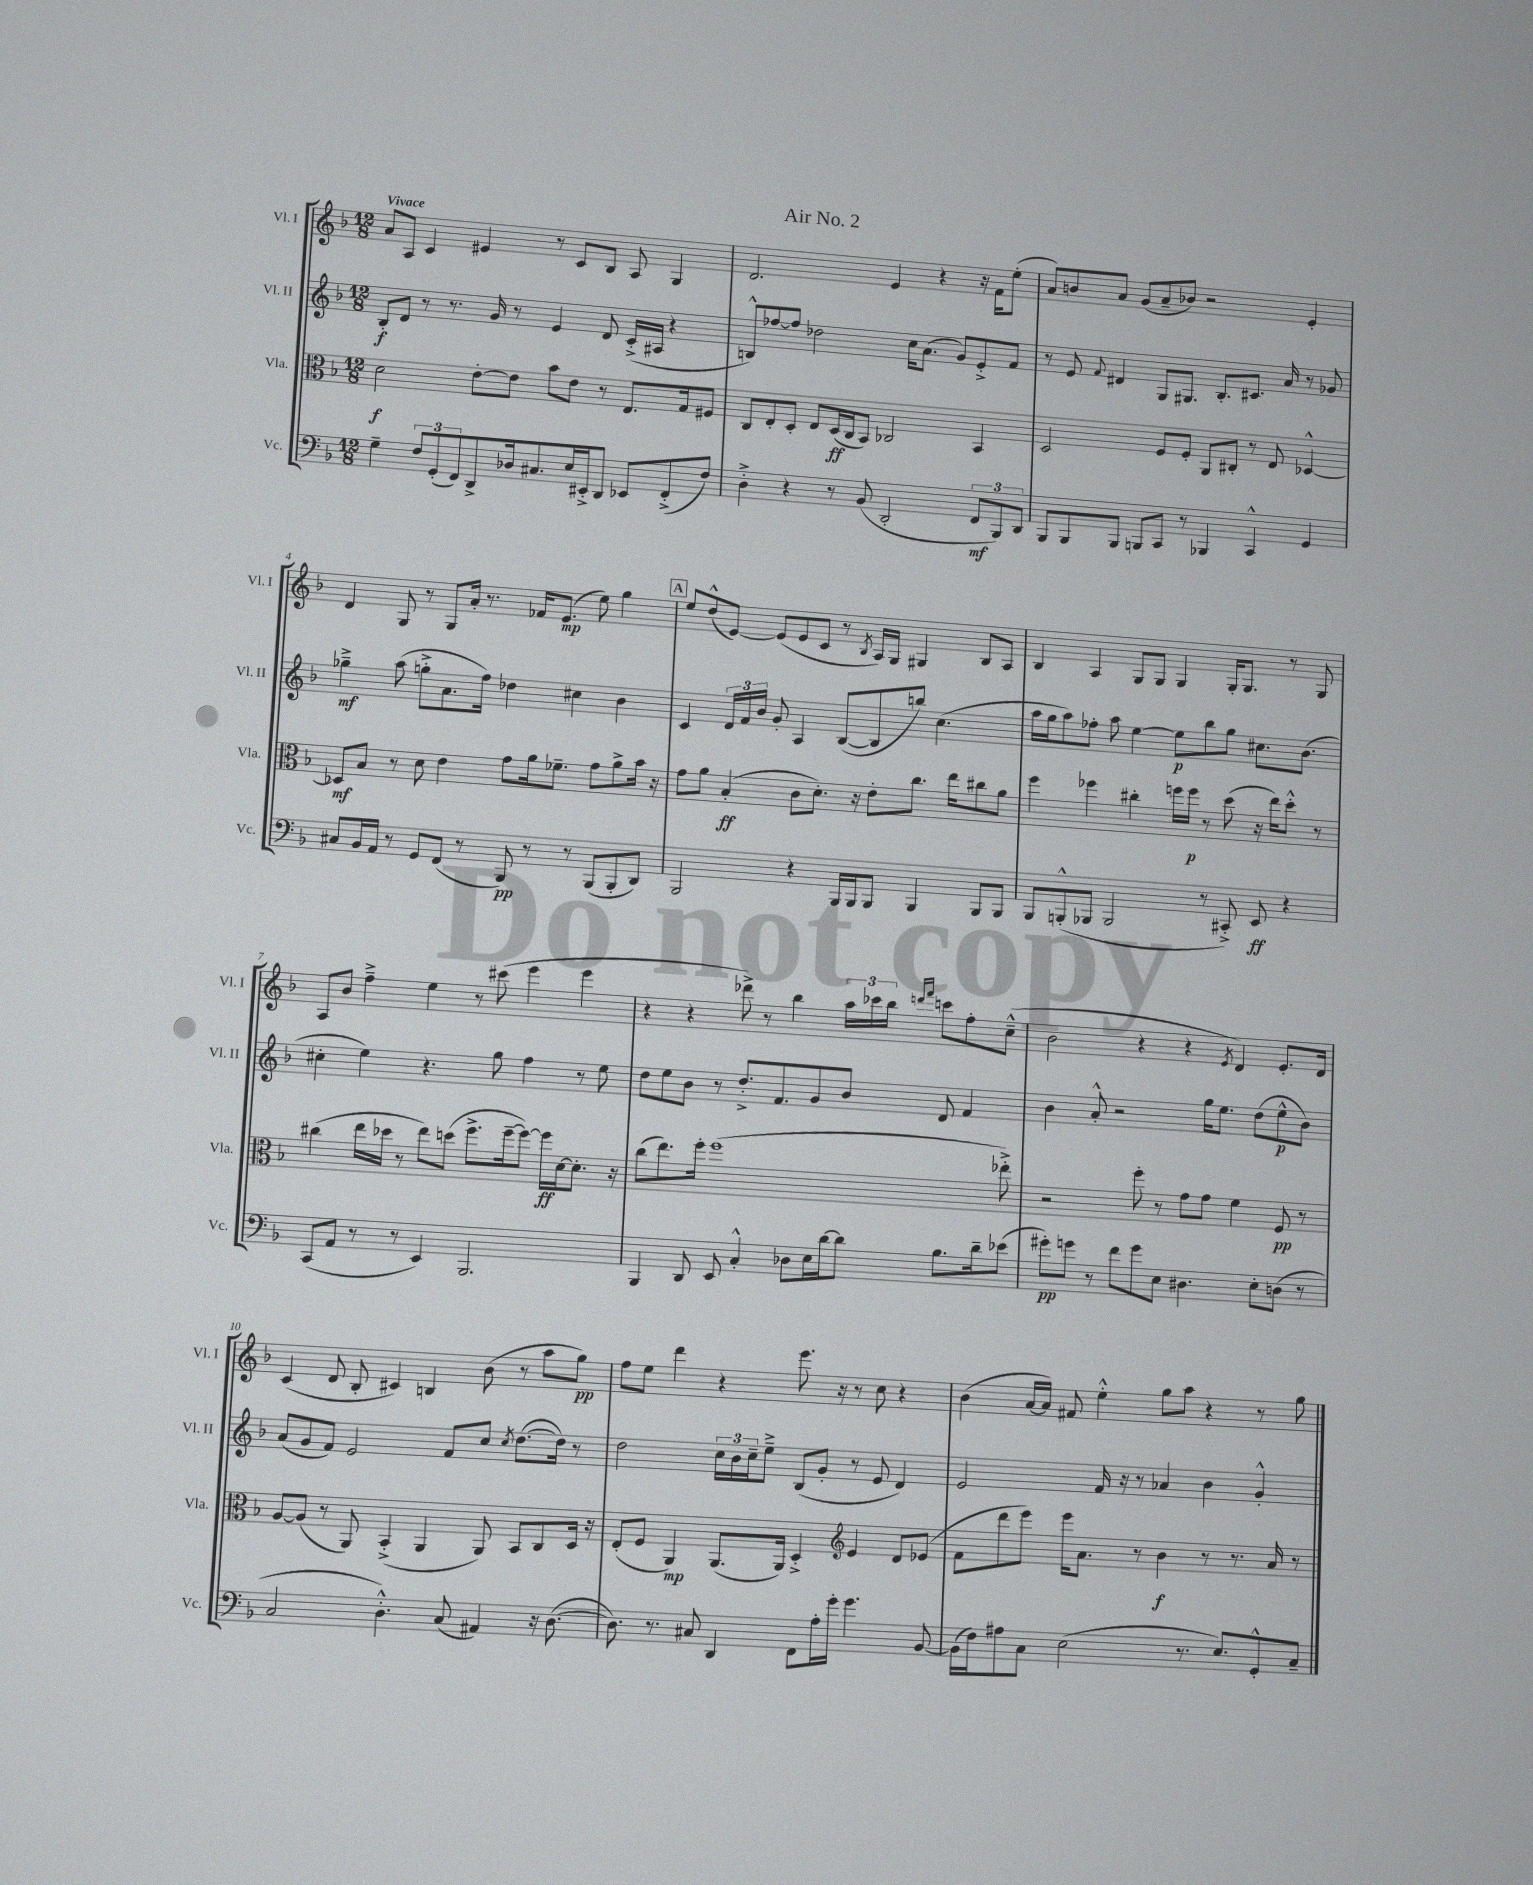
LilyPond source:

\header { title = "Air No. 2" }
<<
\new StaffGroup <<
\new Staff = "s0" \with { instrumentName = "Vl. I" shortInstrumentName = "Vl. I" } {
    \clef treble \key f \major \numericTimeSignature \time 12/8 \tempo "Vivace"
    a'8 a8 c'4 eis'4 r8 c'8 bes8 a8 g4 |
    d'2. e'4 r4 r16 f'16 e''8-.( |
    a'8) b'8 a'8 g'8( a'8-- bes'8) r2 e'4-. |
    d'4 g8 r8 g8 a'16-. r8. fes'16 e'8.\mp( e''8) g''4 |
    \mark \markup { \box "A" } e''8 d''8-^( e'8~) e'8( e'8 c'8 r8 \acciaccatura { bes8 } a16) g16 gis4 bes8 a8 |
    bes4 a4 g8 g8 g4 g16-. g8. r8 g8 |
    a8 bes'8 f''4---> e''4 r8 cis'''8( e'''4 e'''4 |
    r4 r4 des'''8->) r8 bes''4 \tuplet 3/2 { a''16 ces'''16 bes''16 } \grace { d'''16 f'''16 } c'''8 f''8-. c''8---^( |
    bes'2 r4 r4 \acciaccatura { e'8 } d'4) e'8.-. d'16 |
    c'4( d'8 bes8-. cis'4) b4 bes'8( r8 a''8 g''8\pp) |
    f''8 e''8 d'''4 r4 e'''8. r16 r8 c''8 r4 |
    bes'4( a'16~ a'16) fis'8 e''4-.-^ g''8 a''8 r4 r8 g''8 \bar "|." |
}
\new Staff = "s1" \with { instrumentName = "Vl. II" shortInstrumentName = "Vl. II" } {
    \clef treble \key f \major \numericTimeSignature \time 12/8
    bes8-.\f d'8 r8 r8. g'16 r8 e'4 d'8 c'16-.->( ais16 r4 |
    b8-^) fes''8~ fes''8 des''2 c''16 a'8.( g'8) e'8-.-> f'8 |
    r8 e'8 \appoggiatura { f'8 } dis'4 g8 gis8. bes8.-. cis'8. a'16 r8 ges'8 |
    ges''4--->\mf a''8( g''8-.-> a'8. f''16) des''4 cis''4 bes'4 |
    \mark \markup { \box "A" } c'4 \tuplet 3/2 { d'16 f'16 bes'16 } g'8-. a4 bes8~( bes8 b''8) c''4.( |
    a''16 g''16 a''8) fes''8-. a''8 e''4~ e''8\p bes''8 g''8 cis''8. bes'8.( |
    cis''4-. e''4) r4. g''8 f''4 r8 e''8 |
    d''8 e''8 bes'8 r8 d''8.-.-> f'8. g'8 bes'8 d'8 f'4 |
    bes'4 a'8-.-^ r2 g''16 e''8. d''8( e''8-^\p bes'8) |
    a'8( g'8 f'8) e'2 f'8 c''8 \acciaccatura { c''8 } d''8.~( d''16) r8 |
    d''2 \tuplet 3/2 { c''16 bes'16 c''16-- } e''8---> bes8( g'8-. r8 e'8 d'4) |
    e'2 f'16 r16 r8 aes'4 bes'4 g'4-.-^ \bar "|." |
}
\new Staff = "s2" \with { instrumentName = "Vla." shortInstrumentName = "Vla." } {
    \clef alto \key f \major \numericTimeSignature \time 12/8
    d'2\f e'8~-. e'8 bes'8 e'8 r8 e8. g16 fis8 |
    c8 e8-. d8-. e8 d16\ff( c16 bes,8) ces2 bes,4 |
    d2 f8 f8-. a,8 cis8-. r8 e8 des4~-^ |
    des8\mf bes8 r8 d'8 e'4 g'8 a'16 fes'8.-- g'8 a'8-> bes'16 r16 |
    \mark \markup { \box "A" } g'8 a'8 bes4-.\ff( c'8 d'8.-.) r16 e'8-. c''8. e''16 cis''8 a'8 |
    f''4 fes''4 cis''4-. f''16 f''16\p r8 d''8( r16 e''16) d''8-.-^ r8 |
    cis''4( e''16 des''16 r8 e''8) d''8( f''8.-> f''16~-- f''8~) f''16\ff d'16~ d'8.-. r16 |
    c''8( e''8.) f''16-. f''1( ees''8-.->) |
    r2 f''8-. r8 g'8 g'8 f'4 f8\pp r8 |
    a8~ a8( r8 a,8) bes,4-.->( a,4 a,8) bes,8 c8 d16 r16 |
    e8-.( f8 a,4\mp) a,8.( a,16) d4-.-> \clef treble e'4 d'8 ees'8( |
    f'8 d'''8 e'''8) e'''16 a'8. r8 bes'4\f r8 r8. a'16 r8 \bar "|." |
}
\new Staff = "s3" \with { instrumentName = "Vc." shortInstrumentName = "Vc." } {
    \clef bass \key f \major \numericTimeSignature \time 12/8
    g4-- \tuplet 3/2 { f8 g,8-.( f,8) } d,8-> des16 cis8. e16 eis,16-.-> d,8 ees,8 f,8-.->( f8) |
    d4-.-> r4 r8 bes,8( d,2-. \tuplet 3/2 { f,8\mf bes,,8) d,8 } |
    bes,,8 bes,,8 bes,,8 b,,8 c,8 r8 bes,,4 c,4-^ g,4 |
    cis8 bes,16 a,16 r8 g,8 f,8( r8 bes,,8\pp) r8 r8 bes,,8( bes,,8-. d,8) |
    \mark \markup { \box "A" } bes,,2 r4 bes,,16 bes,,16 bes,,8 bes,,4 bes,,8 bes,,8 |
    bes,,8 b,,8-.-^( bes,,8 bes,,2 r8 cis,8-.->) e,8\ff r4 |
    c,8( a,8 r8 r8 e,4) bes,,2. |
    bes,,4 d,8 e,8 c4-.-^ des8 e16 d'16~ d'8 bes8. d'16-- ees'8( |
    gis'8-.\pp) g'8 r8 f'8 g'8 e8 dis4. e8-. d8( r8 |
    c2 d4.-.-^) c8( ais,4) r16 d8.~( |
    d8.) r8. cis8 d,4 f,8 a16-. g'16-. g'4. bes,8~ |
    bes,16( f16) ais8 c8 e2( r8. e8.) g,8-.-^ c8-- \bar "|." |
}
>>
>>
